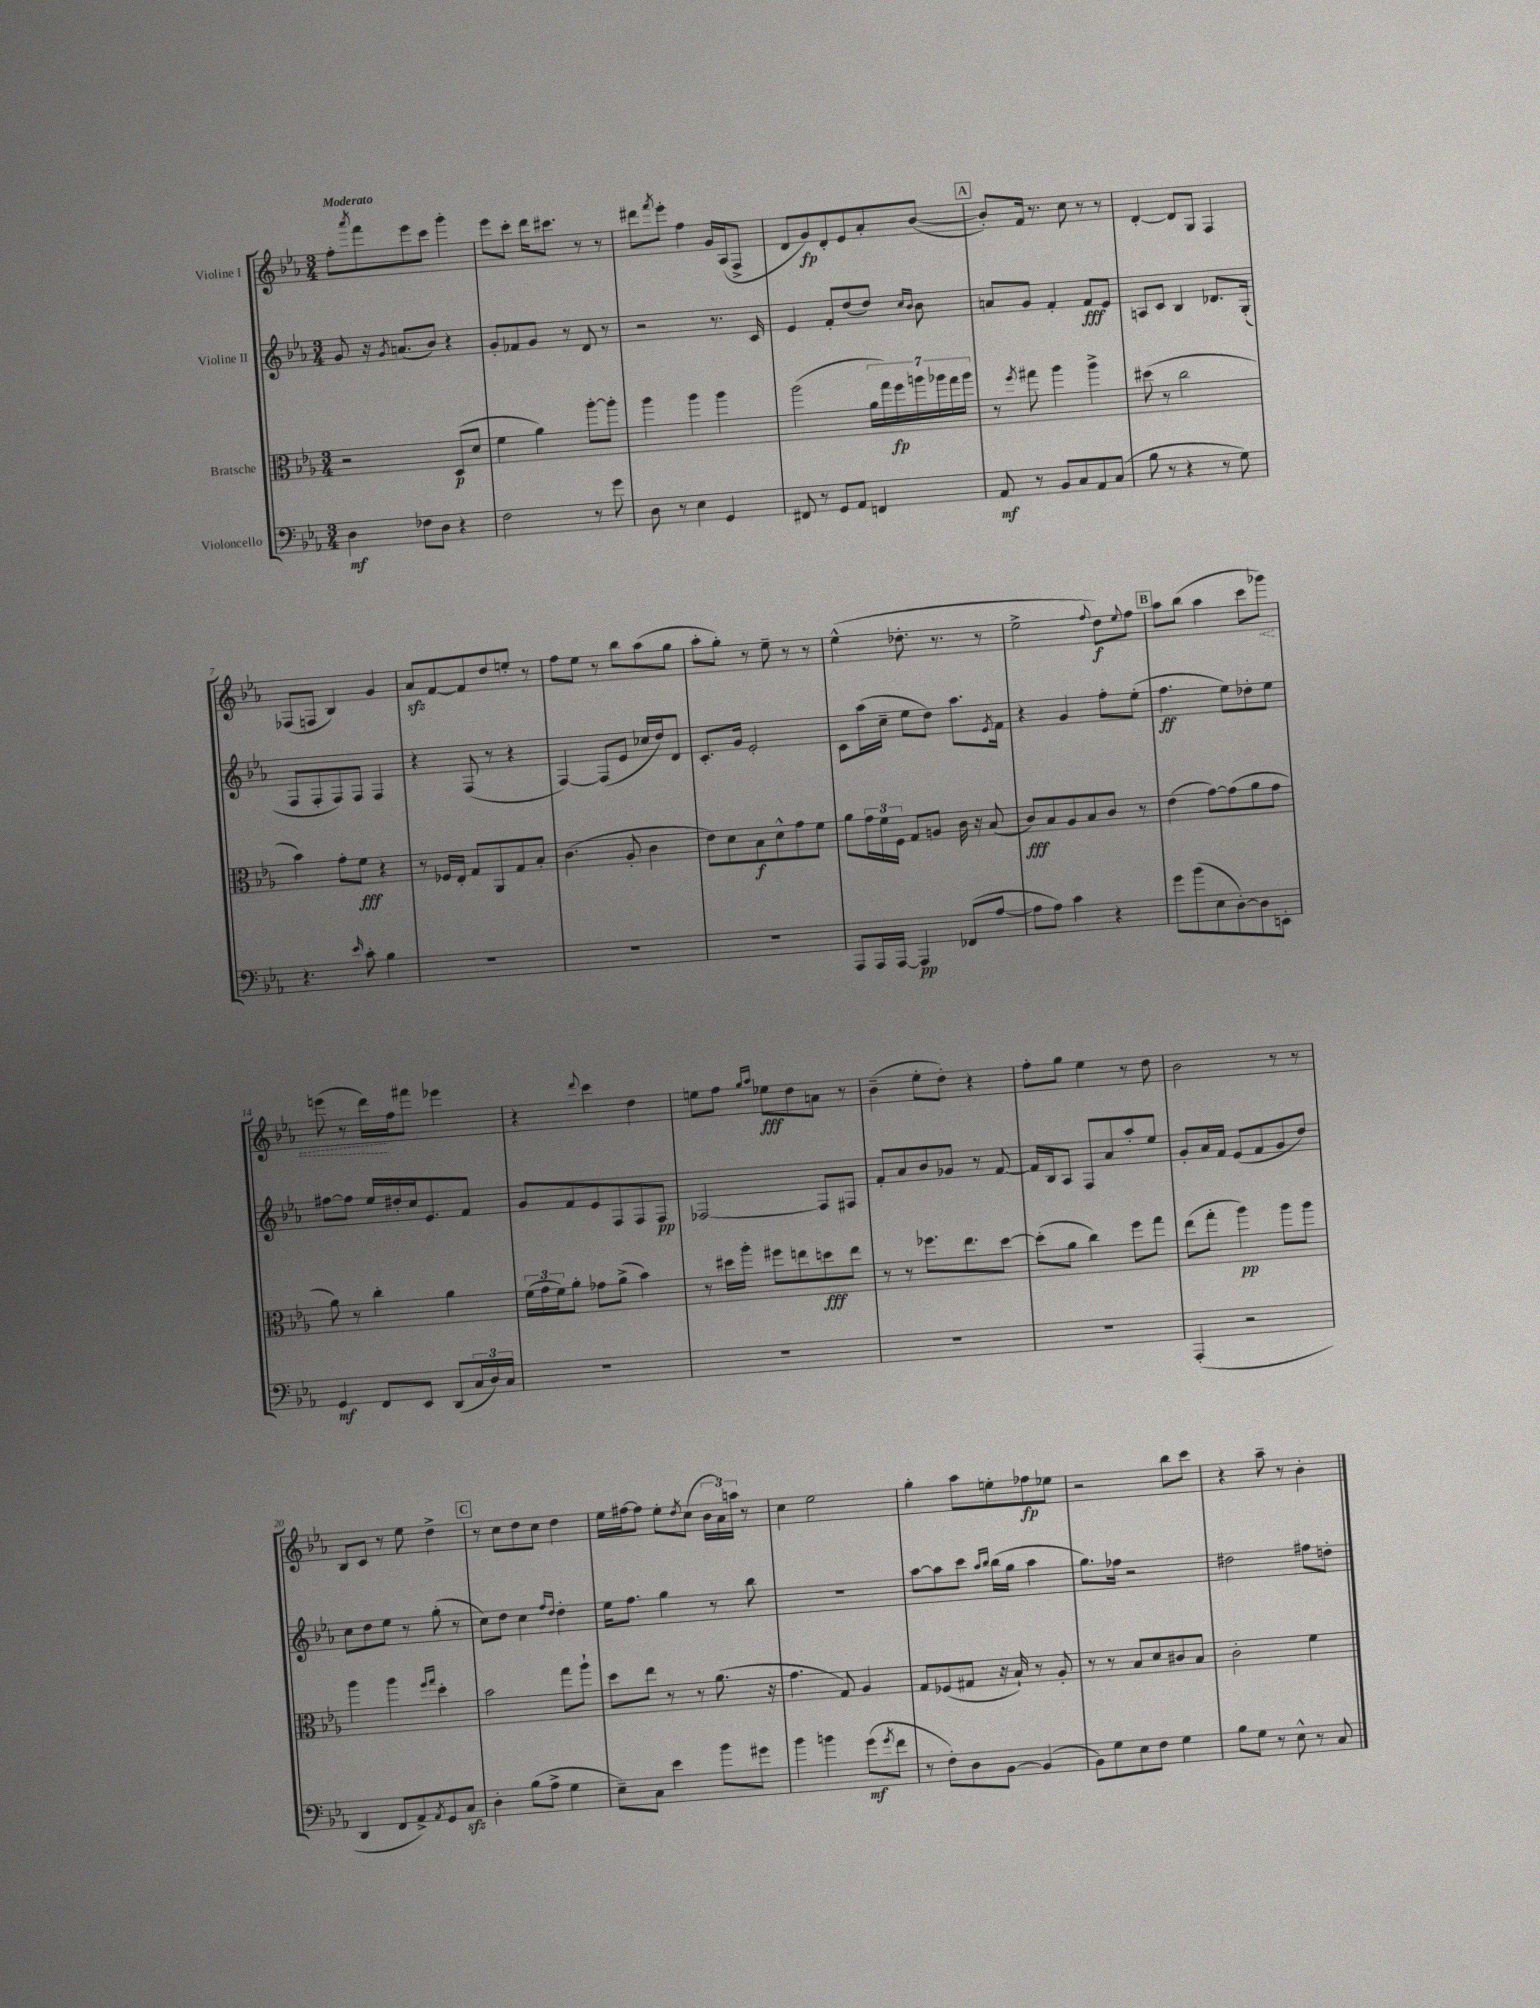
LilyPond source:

<<
\new StaffGroup <<
\new Staff = "s0" \with { instrumentName = "Violine I" } {
    \clef treble \key ees \major \numericTimeSignature \time 3/4 \tempo "Moderato"
    f''8-. \acciaccatura { aes'''8 } f'''8 ees'''8 c'''8 g'''4-. |
    ees'''8 c'''8-. d'''16 cis'''8. r8 r8 |
    dis'''8 \acciaccatura { f'''8 } ees'''8-. f''4 g'16 aes16( f8-> |
    d'8 g'8\fp) d'8-. ees'8 aes'8-. bes'8~( |
    \mark \markup { \box "A" } bes'8-.) f'16 r8. c''8 r8 r8 |
    d'4~-. d'8 g8 f4 |
    fes8( f8 bes4) g'4 |
    aes'8\sfz f'8~ f'8 d''8 e''8-. r8 |
    f''8 ees''8 r8 bes''8 aes''8( g''8 |
    aes''8-. g''8-.) r8 ees''8-- r8 r8 |
    ees''4-^( des''8.-. r8. r8 |
    ees''2-> \appoggiatura { f''8 } d''8\f) \appoggiatura { ees''8 } f''8 |
    \mark \markup { \box "B" } aes''8 bes''8( aes''4 c'''8 \once \override Hairpin.style = #'dashed-line ges'''8\<) |
    e'''8( r8 d'''16\!) f''16 fis'''8 ees'''4 |
    r4 \appoggiatura { d'''8 } c'''4 d''4 |
    e''8 f''8 \grace { g''16 aes''16 } ees''8\fff d''8 a'8 r8 |
    bes'4--( ees''8-. d''8-.) r4 |
    f''8-. g''8 ees''4 r8 d''8 |
    bes'2 r8 r8 |
    bes8 c'8 r8 ees''8 d''4-> |
    \mark \markup { \box "C" } r8 c''8 d''8 c''8 d''4 |
    ees''16 fis''16~ fis''8 ees''8-. \acciaccatura { d''8 } c''8( \tuplet 3/2 { bes'16 aes'16) a''16 } r8 |
    c''4 ees''2 |
    g''4-. aes''8 e''8-. fes''8\fp ees''8 |
    r2 bes''8 c'''8 |
    r4 aes''8-- r8 bes'4-. \bar "|." |
}
\new Staff = "s1" \with { instrumentName = "Violine II" } {
    \clef treble \key ees \major \numericTimeSignature \time 3/4
    g'8 r16 \acciaccatura { g'8 } a'8.( bes'8) r4 |
    g'8-. fes'8 g'8 r8 d'8 r8 |
    r2 r8. c'16 |
    ees'4 f'8-. d''8( d''8) \grace { c''16 bes'16 } bes'8 |
    \mark \markup { \box "A" } a'8 g'8 f'4-. f'8\fff ees'8 |
    a8 c'8 bes4 des'8. g16-.( |
    f8 f8-. f8) f8 f4 |
    r4 f8( r8 r4 |
    f4~) f8( ees'8 ces''16 d''16) d'8 |
    c'8.-. g'16 ees'2-. |
    c'8 aes''16( c''16-- ees''8 d''8) aes''8. \acciaccatura { ees'8 } f'16 |
    r4 g'4 f''8-. ees''8-.( |
    \mark \markup { \box "B" } f''4.\ff ees''8) des''8-. ees''8 |
    fis''8~ fis''8 ees''16 dis''16-. c''16 ees'8. f'8 |
    g'8 f'8 ees'8 f8 f8 f8\pp |
    fes2~ fes8 fis8 |
    f'8-. aes'8 bes'8 ges'8 r8 f'8~ |
    f'16 bes16 aes8 f8 aes'8 aes''8-. ees''8 |
    g'8-. aes'16 f'16 ees'8( f'8 g'8 d''8) |
    c''8 d''8 ees''8 r8 g''8-.( r8 |
    \mark \markup { \box "C" } c''8) d''8 c''4 \grace { f''16 d''16 } d''4-. |
    ees''16 f''8. g''4 r8 bes''8 |
    R2. |
    aes''8~ aes''8 c'''8 \grace { aes''16 bes''16 } bes''16( g''16 aes''4 |
    g''8.) fes''16 r2 |
    dis''2 fis''8 d''8-. \bar "|." |
}
\new Staff = "s2" \with { instrumentName = "Bratsche" } {
    \clef alto \key ees \major \numericTimeSignature \time 3/4
    r2 d8\p( d'8 |
    f'4 aes'4) aes''8~-. aes''8-. |
    aes''4 aes''4 aes''4 |
    aes''2( \tuplet 7/4 { aes'16 g''16) f''16\fp a''16 aes''16 g''16 aes''16 } |
    \mark \markup { \box "A" } r8 \acciaccatura { f''8 } gis''8 aes''4 aes''4-> |
    dis''8( r8 c''2 |
    bes'4) g'8-. f'8\fff r4 |
    r8 fes16 ees16-. g8 aes,8 g8 bes8-. |
    c'4.( aes8-. c'4 |
    ees'8) d'8 bes8\f d'8-^ g'8 f'8 |
    aes'8 \tuplet 3/2 { g'16 f'16 f16 } g8 a8 c'16 r16 bes8( |
    c'8\fff) bes8 aes8 bes8 c'8 r8 |
    \mark \markup { \box "B" } ees'4( g'8~) g'8( aes'8 g'8 |
    aes'8) r8 c''4-. aes'4 |
    \tuplet 3/2 { f'16( g'16 f'16) } aes'8-. ges'8 aes'8->( bes'4) |
    r8 dis''16 aes''16-. fis''8 e''8 d''8\fff e''8 |
    r8 r8 fes''8. ees''8. d''8~ |
    d''8-.( aes'8 c''4) f''8 g''8 |
    ees''8( g''8-. aes''4\pp) aes''8 aes''8 |
    aes''4 aes''4 \grace { f''16 g''16 } d''4-. |
    \mark \markup { \box "C" } bes'2 g''8 aes''8-! |
    d''8 ees''8 r8 r8 aes'8.( r16 |
    g'4. g8) aes4 |
    g8 fes8( gis8 r16 bes16-!) r8 aes8-. |
    r8 r8 bes8 d'8 cis'8 bes8 |
    c'2-. f'4 \bar "|." |
}
\new Staff = "s3" \with { instrumentName = "Violoncello" } {
    \clef bass \key ees \major \numericTimeSignature \time 3/4
    d4\mf fes8 d8 r4 |
    f2 r8 g'8 |
    d8 r8 ees4 g,4 |
    fis,8 r8 g,8 aes,8 f,4 |
    \mark \markup { \box "A" } aes,8\mf r8 bes,8 c8 aes,8 c8( |
    bes8 r8 r4 r8 g8) |
    r4. \grace { ees'16 } c'8-. bes4 |
    R2. |
    R2. |
    R2. |
    aes,,8 aes,,16 aes,,16~ aes,,4\pp fes,8( aes8~ |
    aes8 aes8) c'4 r4 |
    \mark \markup { \box "B" } g'8 bes'8( ees8 d8~-.) d8 e,8-. |
    g,4\mf f,8 ees,8 d,8( \tuplet 3/2 { c16 d16) c16 } |
    R2. |
    R2. |
    R2. |
    R2. |
    aes,,4-.( r2 |
    d,4 f,8 aes,8->) \acciaccatura { aes,8 } g,8 c8\sfz |
    \mark \markup { \box "C" } d4-. bes8( aes8-> g4 |
    ees8--) c8 ees'4 bes'8 gis'8 |
    bes'4 b'4 g'8\mf( \acciaccatura { g'8 } f'8 |
    r8 f8-.) d8 bes,8~ bes,4( |
    bes,8) g8 ees8 f8 g4 |
    bes8 g8 r8 ees8-^ r8 c8 \bar "|." |
}
>>
>>
